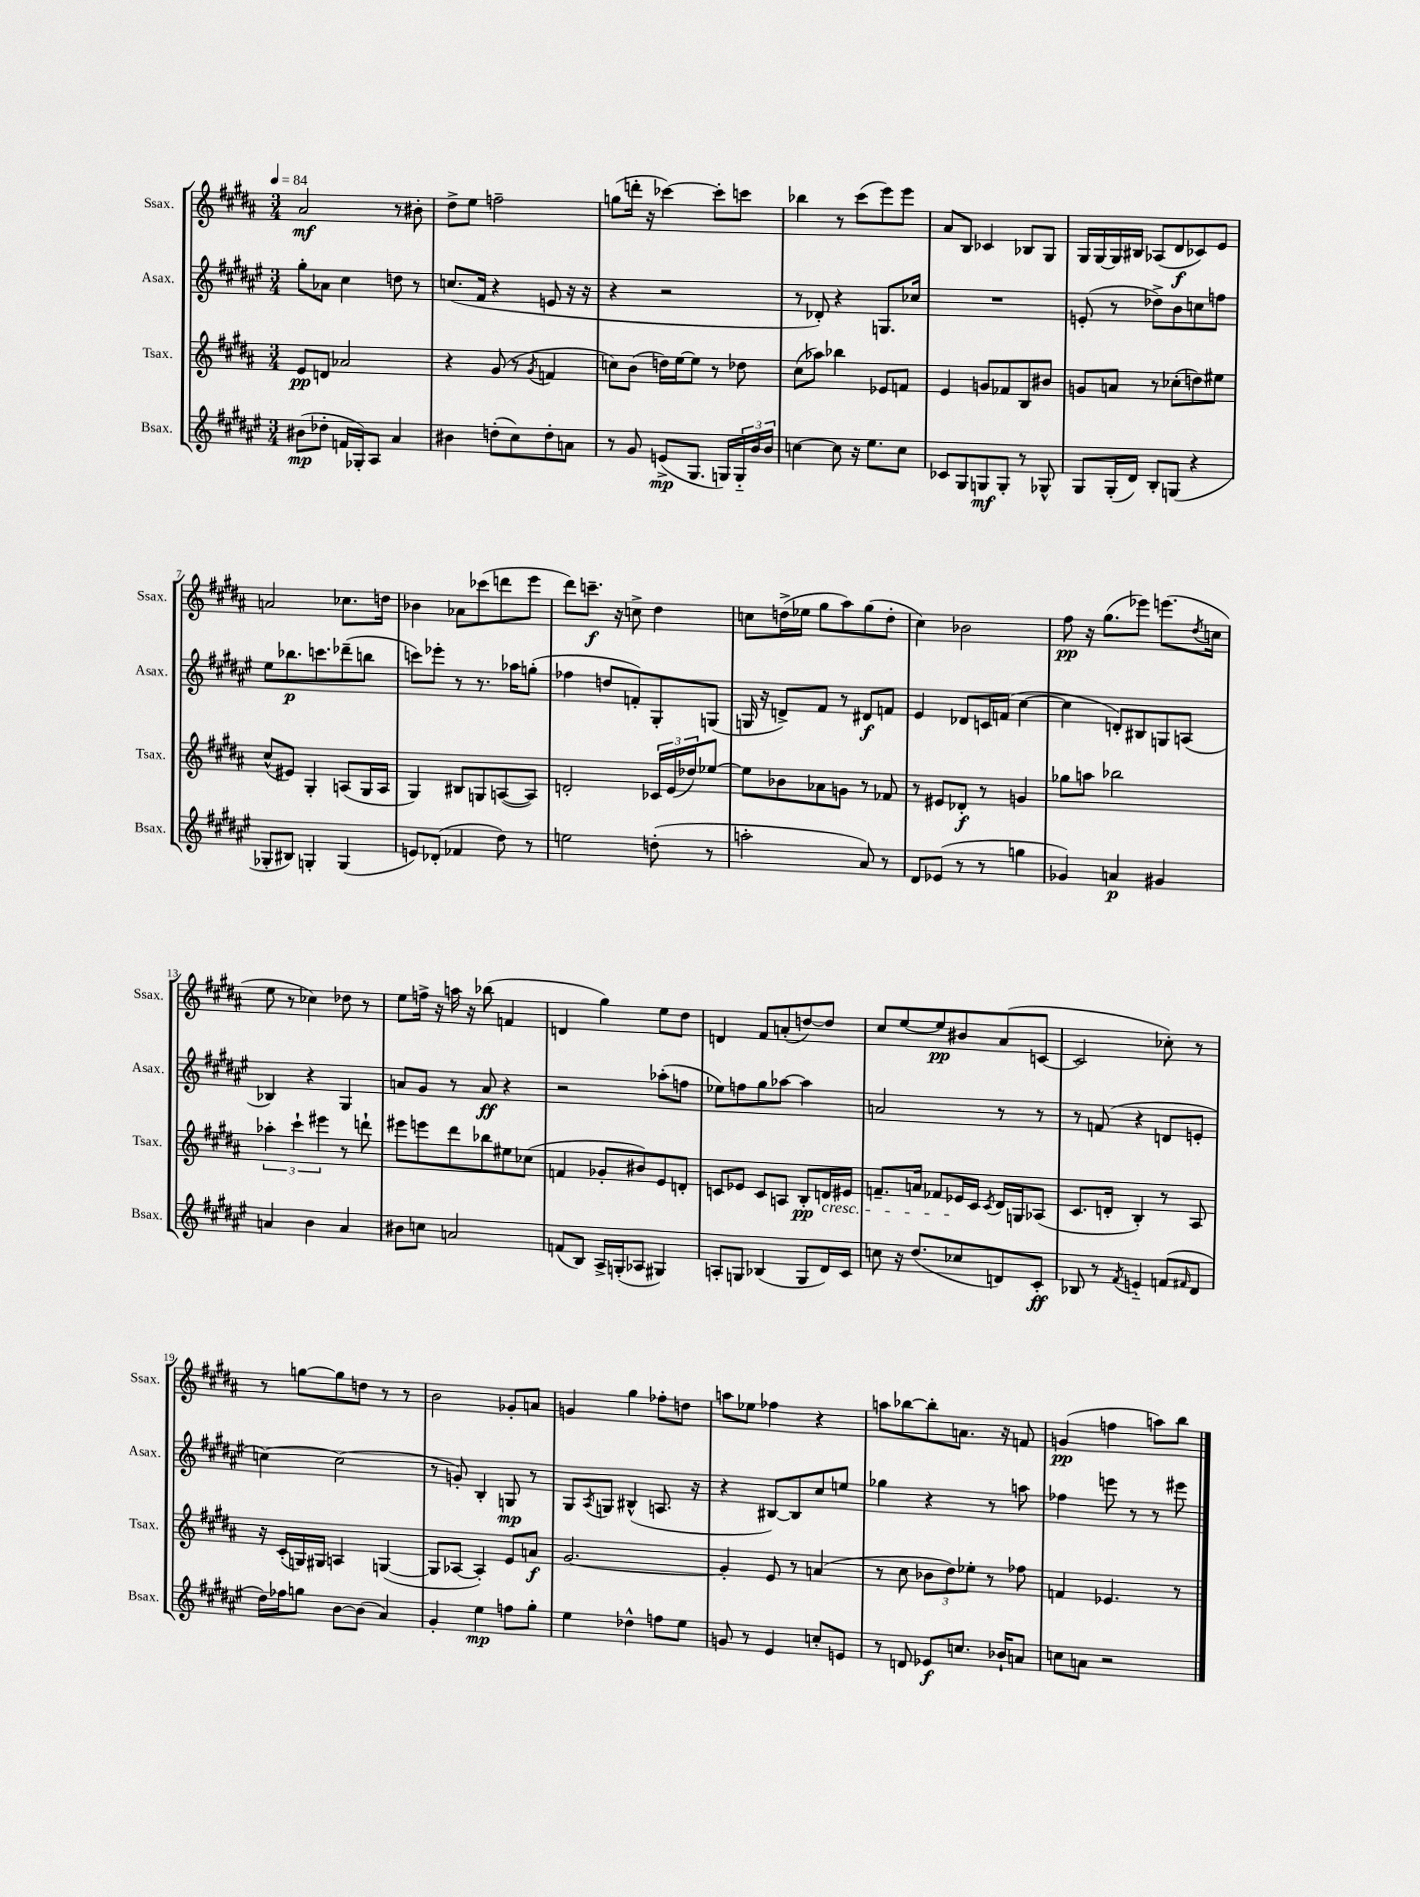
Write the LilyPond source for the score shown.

<<
\new StaffGroup <<
\new Staff = "s0" \with { instrumentName = "Ssax." shortInstrumentName = "Ssax." } {
    \clef treble \key b \major \numericTimeSignature \time 3/4 \tempo 4 = 84
    ais'2\mf r8 bis'8-. |
    dis''8-> e''8 f''2-- |
    g''8( d'''16-. r16 ces'''4~) ces'''8-. c'''8 |
    bes''4 r8 cis'''8( e'''8) e'''8 |
    ais'8 b8 ces'4 bes8 gis8 |
    gis16 gis16~ gis16 bis16 aes8( dis'8\f ces'8) e'8 |
    a'2 ces''8. d''16 |
    bes'4 aes'8 ces'''8( d'''8 e'''8 |
    dis'''8) c'''8.--\f r16 c''8-> dis''4 |
    c''8 d''16->( ees''16 gis''8 ais''8) gis''8( d''8-. |
    cis''4) bes'2 |
    fis''8\pp r16 gis''8.( ees'''8) e'''8.( \acciaccatura { dis''8 } c''16 |
    e''8 r8 ces''4) des''8 r8 |
    e''8 f''16-> r16 a''16 r16 bes''8( f'4 |
    d'4 gis''4) e''8 dis''8 |
    d'4 fis'8 a'8-.( d''8~) d''8 |
    cis''8 e''8~ e''8\pp bis'8 ais'8( c'8~ |
    c'2 ces''8-.) r8 |
    r8 g''8~ g''8 d''8 r8 r8 |
    b'2 ges'8-. a'8 |
    g'4 gis''4 fes''8-. d''8 |
    a''8 ees''8 fes''4 r4 |
    a''8 bes''8~ bes''8-. a'8. r16 f'8 |
    g'4\pp( f''4 a''8) b''8 \bar "|." |
}
\new Staff = "s1" \with { instrumentName = "Asax." shortInstrumentName = "Asax." } {
    \clef treble \key fis \major \numericTimeSignature \time 3/4
    gis''8-. aes'8 cis''4 d''8 r8 |
    c''8.( fis'16 r4 e'8 r16 r16 |
    r4 r2 |
    r8 des'8-.) r4 g8. ces''16 |
    R2. |
    e'8-.( r8 des''8->) b'8 c''8 f''8 |
    eis''8 bes''8.\p c'''8. des'''8--( b''8 |
    c'''8) ees'''8-. r8 r8. aes''16 g''8-.( |
    fes''4 d''8 f'8-.) gis8-. g8( |
    g16 r16 d'8->) fis'8 r8 dis'8\f f'8 |
    eis'4 des'8 c'16 f'16( cis''4~ |
    cis''4 d'8-.) bis8 g8 a8( |
    bes4) r4 gis4 |
    a'8 gis'8 r8 a'8\ff r4 |
    r2 aes''8-.( f''8 |
    ees''8) f''8 gis''8 aes''8~ aes''4 |
    a'2 r8 r8 |
    r8 f'8( r4 d'8 e'8-. |
    c''4~) c''2( |
    r8 g'8-.) b4-. g8\mp r8 |
    gis8 \acciaccatura { ais8 } g8 bis4-^( a8. r16 |
    r4 bis8~) bis8 cis''8 e''8 |
    ges''4 r4 r8 a''8 |
    fes''4 e'''8 r8 r8 eis'''8 \bar "|." |
}
\new Staff = "s2" \with { instrumentName = "Tsax." shortInstrumentName = "Tsax." } {
    \clef treble \key b \major \numericTimeSignature \time 3/4
    e'8\pp d'8 aes'2 |
    r4 gis'8( r8 \acciaccatura { gis'8 } f'4 |
    c''8) b'8( d''16) e''16~ e''8 r8 des''8 |
    cis''8( aes''8) bes''4 ees'8 f'8 |
    e'4 g'8 fes'8 b8 bis'8 |
    g'8 a'8 r8 ces''8-.( d''8) eis''8 |
    cis''8-^( eis'8) gis4-. a8( gis16 a16 |
    gis4) bis8 g8 a8~( a8) |
    d'2-. \tuplet 3/2 { ces'16 e'16( des''16) } ees''8~ |
    ees''8 bes'8 aes'8 g'8 r8 fes'8 |
    r8 eis'8 des'8-.\f r8 g'4 |
    ges''8 a''8 bes''2 |
    \tuplet 3/2 { aes''4-. cis'''4-! eis'''4 } r8 d'''8-! |
    eis'''8 e'''8 dis'''8 bes''8 eis''8 ces''8( |
    f'4 ges'8-. bis'8) e'8 d'8-. |
    c'8 ees'8 c'8 a8 b8-.\pp d'16\cresc eis'16 |
    f'8.-- a'16 fes'8 ees'16\! cis'16 \acciaccatura { cis'8 } dis'16 g16 aes8( |
    cis'8. d'16-. b4-.) r8 ais8 |
    r16 cis'16-.( g16) gis16 a4 g4~( |
    g8 aes8~ aes4-.) e'8 a'8\f |
    gis'2.~ |
    gis'4-. e'8 r8 a'4( |
    r8 cis''8 \tuplet 3/2 { bes'8 dis''8) ees''8-. } r8 fes''8 |
    f'4 ees'4. r8 \bar "|." |
}
\new Staff = "s3" \with { instrumentName = "Bsax." shortInstrumentName = "Bsax." } {
    \clef treble \key fis \major \numericTimeSignature \time 3/4
    bis'8\mp( des''8-. f'16 ges16-.) ais8 ais'4 |
    bis'4 d''8-.( cis''8) d''8-. a'8 |
    r8 gis'8 e'8->\mp( gis8. g16) \tuplet 3/2 { g16-_ b'16 b'16 } |
    c''4~ c''8 r16 eis''8. c''8 |
    ces'8 gis8 g8\mf g8-. r8 ges8-^ |
    gis8 gis16-.( dis'16) b8-. g8( r4 |
    ges8-. bis8) g4-. g4( |
    e'8) des'8-.( fes'4 dis''8) r8 |
    e''2 d''8-.( r8 |
    a''2-. ais'8) r8 |
    dis'8 ees'8( r8 r8 g''4 |
    ges'4) a'4\p gis'4 |
    a'4 b'4 a'4 |
    bis'8 c''8 a'2 |
    f'8( b8) ais16-> g16-.( aes8 gis4) |
    a8-. g8 bes4( g8 dis'16) cis'16 |
    c''8 r16 dis''8.( ces''8 d'8) cis'8-.\ff |
    bes8 r8 \acciaccatura { fis'8 } e'4-_ f'8( \grace { fis'16 } dis'8 |
    dis''16) fes''16 g''8 b'8~ b'8( ais'4) |
    gis'4-. eis''4\mp f''8 gis''8-. |
    eis''4 des''4-^ f''8 eis''8 |
    g'8 r8 eis'4 c''8-. e'8 |
    r8 d'8 ees'8\f c''8. bes'16-! a'8 |
    c''8 a'8 r2 \bar "|." |
}
>>
>>
